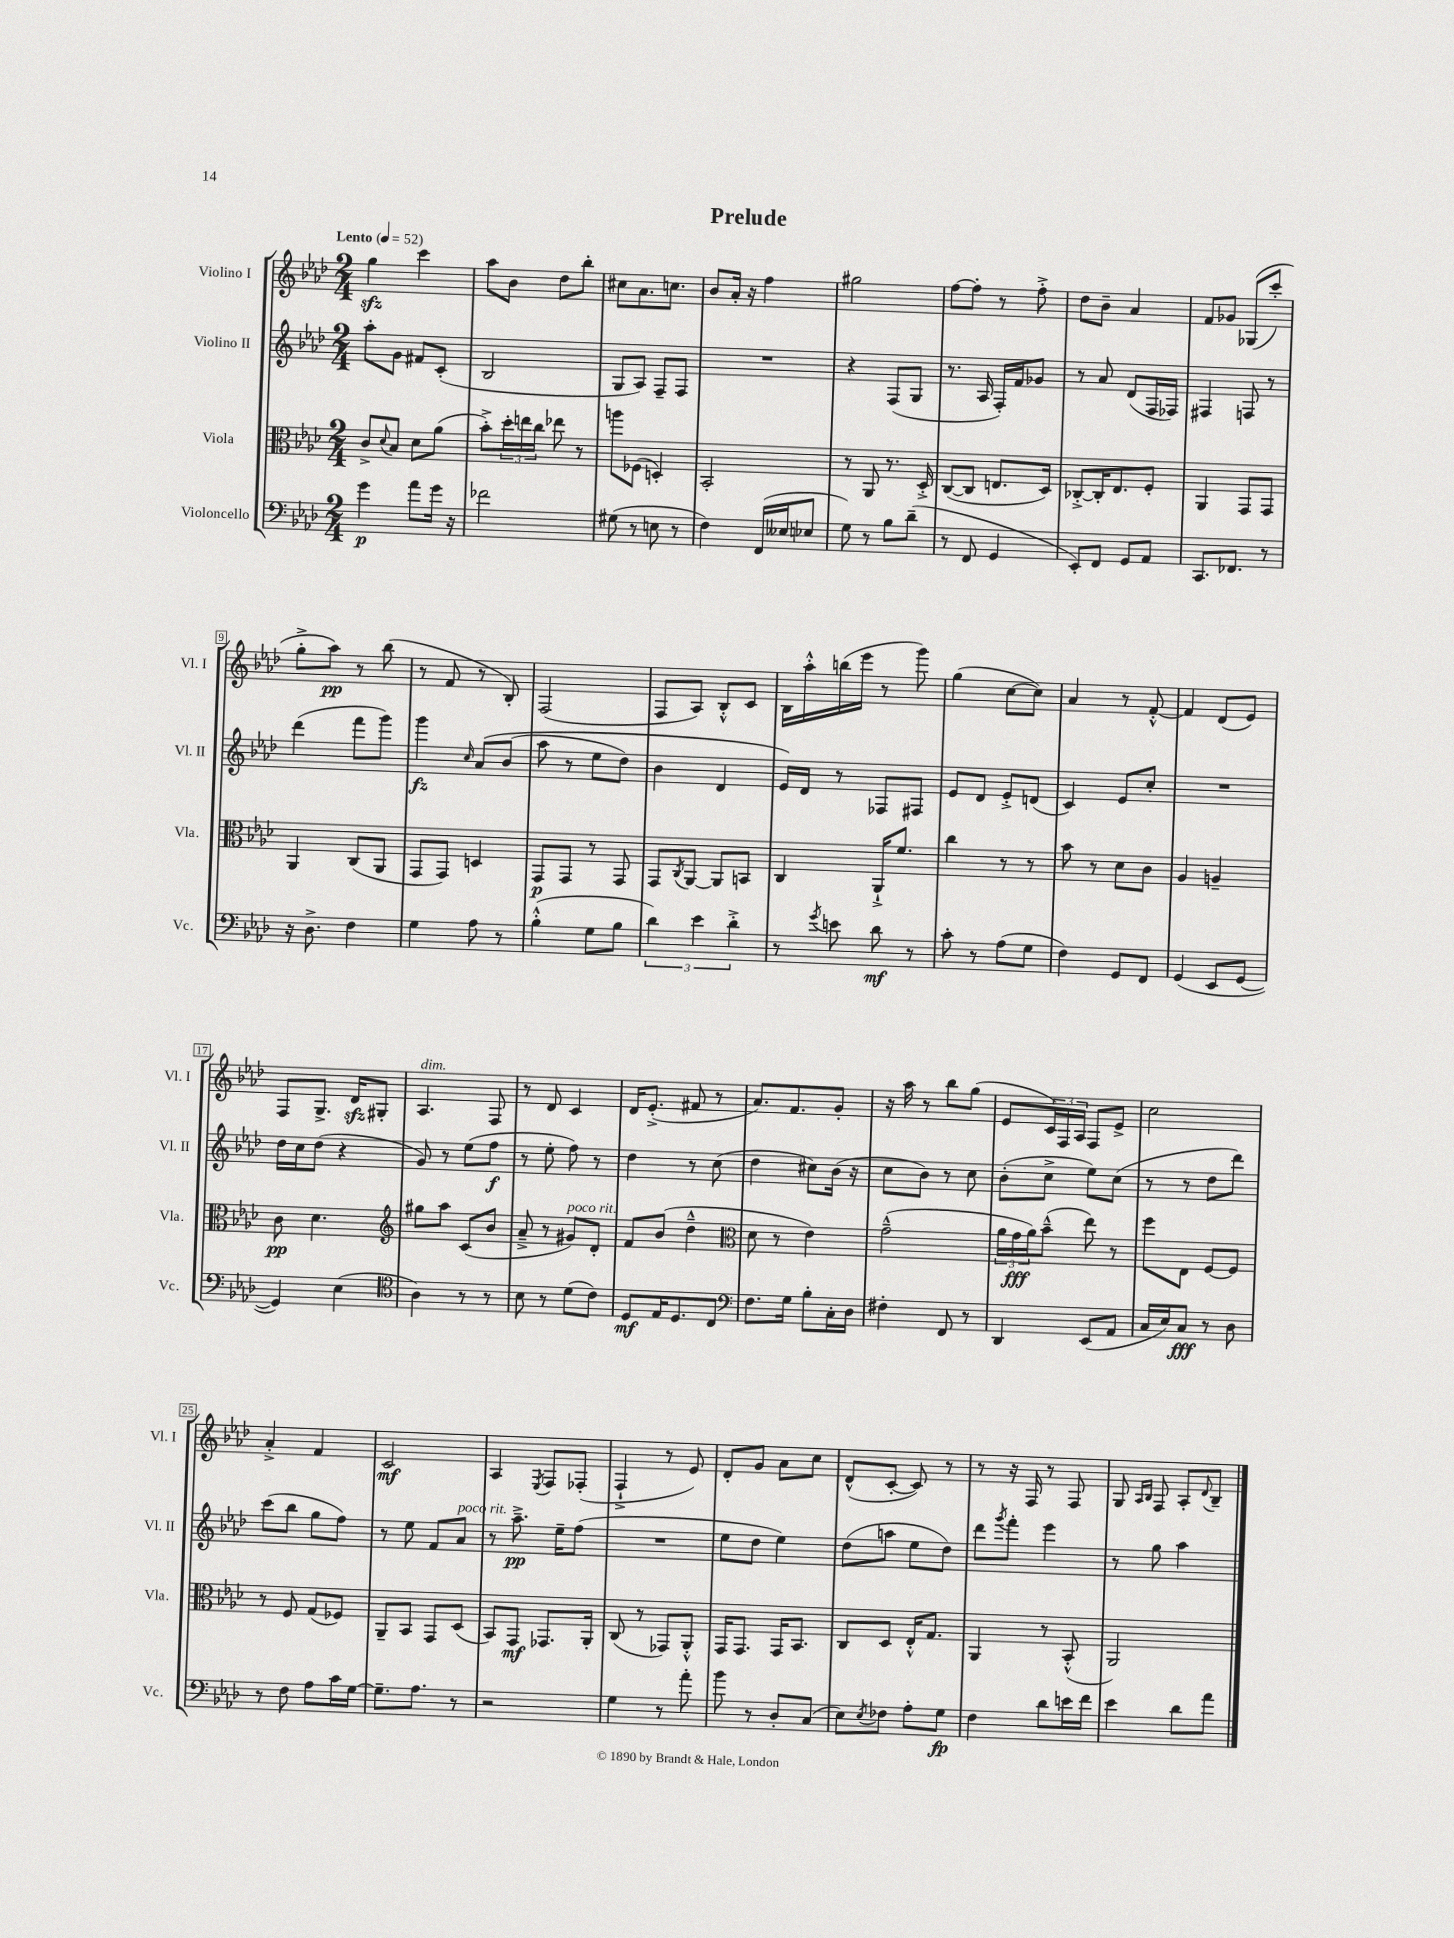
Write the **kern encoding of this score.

**kern	**dynam	**kern	**dynam	**kern	**dynam	**kern	**dynam
*part4	*part4	*part3	*part3	*part2	*part2	*part1	*part1
*staff4	*staff4	*staff3	*staff3	*staff2	*staff2	*staff1	*staff1
*I"Violoncello	*	*I"Viola	*	*I"Violino II	*	*I"Violino I	*
*I'Vc.	*	*I'Vla.	*	*I'Vl. II	*	*I'Vl. I	*
*clefF4	*	*clefC3	*	*clefG2	*	*clefG2	*
*k[b-e-a-d-]	*	*k[b-e-a-d-]	*	*k[b-e-a-d-]	*	*k[b-e-a-d-]	*
*M2/4	*	*M2/4	*	*M2/4	*	*M2/4	*
*MM52	*	*MM52	*	*MM52	*	*MM52	*
=1	=1	=1	=1	=1	=1	=1	=1
!	!	!	!	!	!	!LO:TX:a:B:t=Lento	!
4g\	p	8c^/L	.	8aa-'\L	.	4ggzz\	.
.	.	8qqd-/	.	.	.	.	.
.	.	8B-/J	.	8g\J	.	.	.
8a-\L	.	8d-\L	.	8f#X/L	.	4ccc\	.
16g\Jk	.	(8a-\J	.	(8c'/J	.	.	.
16r	.	.	.	.	.	.	.
=2	=2	=2	=2	=2	=2	=2	=2
2f-X\	.	8b-'^\L)	.	2B-/	.	8aa-\L	.
.	.	24dd-'\L	.	.	.	8b-\J	.
.	.	24een\	.	.	.	.	.
.	.	24cc\JJ	.	.	.	.	.
.	.	8ee-X\	.	.	.	8dd-\L	.
.	.	8r	.	.	.	8bb-'\J	.
=3	=3	=3	=3	=3	=3	=3	=3
(8G#X\	.	8aan\L	.	8G/L	.	8cc#X\L	.
8r	.	(8F-X\J	.	8A-/J)	.	8.a-\	.
8En\	.	4Dn'/)	.	8F~/L	.	.	.
.	.	.	.	.	.	8.ccn\J	.
8r	.	.	.	8F/J	.	.	.
=4	=4	=4	=4	=4	=4	=4	=4
4F\)	.	2BB-'/	.	2r	.	8b-/L	.
.	.	.	.	.	.	16a-'/Jk	.
.	.	.	.	.	.	16r	.
(16FF/LL	.	.	.	.	.	4ff\	.
16E--X/J	.	.	.	.	.	.	.
8E-X/J	.	.	.	.	.	.	.
=5	=5	=5	=5	=5	=5	=5	=5
8G\)	.	8r	.	4r	.	2gg#X\	.
8r	.	8AA-/	.	.	.	.	.
8B-\L	.	8.r	.	(8F/L	.	.	.
(8d-~\J	.	.	.	8G/J	.	.	.
.	.	16D-'^/	.	.	.	.	.
=6	=6	=6	=6	=6	=6	=6	=6
8r	.	([8C/L	.	8.r	.	[8ff\L	.
8FF/	.	8C/J]	.	.	.	8ff'\J]	.
.	.	.	.	16A-/	.	.	.
4GG/	.	8.En/L	.	16F'/LL)	.	8r	.
.	.	.	.	16f/J	.	.	.
.	.	.	.	8g-X/J	.	8ff'^\	.
.	.	16D-/Jk)	.	.	.	.	.
=7	=7	=7	=7	=7	=7	=7	=7
8EE-'/L)	.	[8C-X'^/L	.	8r	.	8dd-\L	.
8FF/J	.	16C-'/K]	.	8a-/	.	8b-~\J	.
.	.	8.E-/	.	.	.	.	.
8GG/L	.	.	.	(8d-/L	.	4a-/	.
8AA-/J	.	8F'/J	.	16F/L	.	.	.
.	.	.	.	16F-X/JJ)	.	.	.
=8	=8	=8	=8	=8	=8	=8	=8
8.CC/L	.	4AA-/	.	4F#X/	.	8f/L	.
.	.	.	.	.	.	8g-X/J	.
8.FF-X/J	.	.	.	.	.	.	.
.	.	8GG/L	.	8Fn/	.	((8G-X/L	.
8r	.	8GG/J	.	8r	.	8ccc'/J)	.
!!LO:LB:g=z
=9	=9	=9	=9	=9	=9	=9	=9
16r	.	4AA-/	.	(4ddd-\	.	8gg'^\L	.
8.D-^\	.	.	.	.	.	.	.
.	.	.	.	.	.	8aa-\J)	pp
4F\	.	(8C/L	.	8fff\L	.	8r	.
.	.	8AA-/J	.	8ggg\J)	.	(8bb-\	.
=10	=10	=10	=10	=10	=10	=10	=10
4G\	.	8GG/L	.	4ggg\	fz	8r	.
.	.	8GG/J)	.	.	.	8f/	.
.	.	.	.	16qqcc/	.	.	.
8A-\	.	4Dn/	.	(8a-/L	.	8r	.
8r	.	.	.	(8b-/J	.	8B-'/)	.
=11	=11	=11	=11	=11	=11	=11	=11
(4B-'^^\	.	8GG/L	p	8aa-\	.	(2F/	.
.	.	8GG/J	.	8r	.	.	.
8G\L	.	8r	.	8ee-\L	.	.	.
8B-\J	.	8GG/	.	8dd-\J)	.	.	.
=12	=12	=12	=12	=12	=12	=12	=12
6d-\)	.	8GG/L	.	4b-\	.	8F/L	.
.	.	8qC/	.	.	.	.	.
.	.	[8AA-/J	.	.	.	8A-/J)	.
6e-\	.	.	.	.	.	.	.
.	.	8AA-/L]	.	4d-/	.	8B-'^^/L	.
6d-'^\	.	.	.	.	.	.	.
.	.	8BBn/J	.	.	.	8c/J	.
=13	=13	=13	=13	=13	=13	=13	=13
8r	.	4C/	.	16e-/LL)	.	16B-\LL	.
.	.	.	.	16d-/JJ	.	16aa-'^^\	.
8qg/	.	.	.	.	.	.	.
8en\	.	.	.	8r	.	(16bbn\	.
.	.	.	.	.	.	16eee-\JJ	.
8d-\	mf	16AA-`^/KL	.	8F-X/L	.	8r	.
.	.	8.f/J	.	.	.	.	.
8r	.	.	.	8F#X/J	.	8ggg\)	.
=14	=14	=14	=14	=14	=14	=14	=14
8c'\	.	4cc\	.	8e-/L	.	(4gg\	.
8r	.	.	.	8d-/J	.	.	.
(8A-\L	.	8r	.	8e-'^/L	.	[8cc\L	.
8G\J	.	8r	.	(8dn/J	.	8cc\J])	.
=15	=15	=15	=15	=15	=15	=15	=15
4F\)	.	8b-\	.	4c/)	.	4a-/	.
.	.	8r	.	.	.	.	.
8GG/L	.	8d-\L	.	8e-/L	.	8r	.
8FF/J	.	8c\J	.	8cc'/J	.	[8f'^^/	.
=16	=16	=16	=16	=16	=16	=16	=16
(4GG/	.	4A-/	.	2r	.	4f/]	.
8EE-/L	.	4An~/	.	.	.	(8d-/L	.
[8GG/J	.	.	.	.	.	8e-/J)	.
!!LO:LB:g=z
=17	=17	=17	=17	=17	=17	=17	=17
4GG/])	.	8c\	pp	16dd-\LL	.	8F/L	.
.	.	.	.	16cc\J	.	.	.
.	.	4.d-\	.	(8dd-\J	.	8.G^/J	.
(4E-\	.	.	.	4r	.	.	.
.	.	.	.	.	.	16d-zz/KL	.
.	.	.	.	.	.	8G#X'/J	.
=18	=18	=18	=18	=18	=18	=18	=18
*clefC4	*	*clefG2	*	*	*	*	*
!	!	!	!	!	!	!LO:TX:a:i:t=dim.	!
4A-\)	.	8gg#X\L	.	8g/)	.	4.A-/	.
.	.	8aa-\J	.	8r	.	.	.
8r	.	(8c/L	.	(8ee-\L	.	.	.
8r	.	8b-/J	.	8ff\J	f	8F/	.
=19	=19	=19	=19	=19	=19	=19	=19
8B-\	.	8a-~^/	.	8r	.	8r	.
8r	.	8r	.	8ee-'\	.	8d-/	.
!	!	!LO:TX:a:i:t=poco rit.	!	!	!	!	!
(8d-\L	.	8g#X/L)	.	8ff\)	.	4c/	.
8c\J)	.	8d-'/J	.	8r	.	.	.
=20	=20	=20	=20	=20	=20	=20	=20
8D-/L	mf	8f/L	.	4dd-\	.	16d-/KL	.
.	.	.	.	.	.	(8.e-'^/J	.
16E-/K	.	(8b-/J	.	.	.	.	.
8.D-/	.	.	.	.	.	.	.
.	.	4dd-~^^\	.	8r	.	8f#X/	.
8C/J	.	.	.	(8cc\	.	8r	.
=21	=21	=21	=21	=21	=21	=21	=21
*clefF4	*	*clefC3	*	*	*	*	*
8.F\L	.	8d-\	.	4dd-\	.	8.a-/L)	.
.	.	8r	.	.	.	.	.
16G\Jk	.	.	.	.	.	8.f/	.
8B-'\L	.	4e-\)	.	8cc#X\L)	.	.	.
16C'\L	.	.	.	(16b-\Jk	.	8g'/J	.
16D-\JJ	.	.	.	16r	.	.	.
=22	=22	=22	=22	=22	=22	=22	=22
4F#X'\	.	(2g~^^\	.	8cc\L	.	16r	.
.	.	.	.	.	.	16aa-\	.
.	.	.	.	8b-\J)	.	8r	.
8FF/	.	.	.	8r	.	8bb-\L	.
8r	.	.	.	8cc\	.	(8gg\J	.
=23	=23	=23	=23	=23	=23	=23	=23
4DD-/	.	24a-\LL	.	(8b-'\L	.	8e-/L	.
.	.	24g\	fff	.	.	.	.
.	.	24a-\J)	.	.	.	.	.
.	.	(8b-~^^\J	.	8cc^\J	.	24c/L)	.
.	.	.	.	.	.	24F/	.
.	.	.	.	.	.	24A-/JJ	.
(8EE-/L	.	8ee-\)	.	8ee-\L)	.	8F/L	.
8AA-/J	.	8r	.	(8cc\J	.	8e-^/J	.
=24	=24	=24	=24	=24	=24	=24	=24
16C/LL	.	8ff\L	.	8r	.	2cc\	.
16E-/J)	.	.	.	.	.	.	.
8C/J	fff	8E-\J	.	8r	.	.	.
8r	.	[8F/L	.	8dd-\L	.	.	.
8D-\	.	8F/J]	.	8ddd-\J)	.	.	.
!!LO:LB:g=z
=25	=25	=25	=25	=25	=25	=25	=25
8r	.	8r	.	(8ccc\L	.	4a-'^/	.
8F\	.	8F/	.	8bb-\J	.	.	.
8A-\L	.	(8G/L	.	8gg\L	.	4f/	.
16c\L	.	8F-X/J)	.	8ff\J)	.	.	.
[16G\JJ	.	.	.	.	.	.	.
=26	=26	=26	=26	=26	=26	=26	=26
8.G~\L]	.	8AA-~/L	.	8r	.	2c/	mf
.	.	8BB-/J	.	8ee-\	.	.	.
8.A-\J	.	.	.	.	.	.	.
.	.	8GG/L	.	8f/L	.	.	.
!	!	!	!	!LO:TX:a:i:t=poco rit.	!	!	!
8r	.	(8D-/J	.	8a-/J	.	.	.
=27	=27	=27	=27	=27	=27	=27	=27
2r	.	8BB-/L)	.	8r	.	4A-/	.
.	.	8GG/J	mf	8.aa-~^\	pp	.	.
.	.	.	.	.	.	8qE-/	.
.	.	8.GG-X/L	.	.	.	8F/L	.
.	.	.	.	16ee-~\KL	.	.	.
.	.	.	.	(8ff\J	.	(8F-X'/J	.
.	.	16AA-'/Jk	.	.	.	.	.
=28	=28	=28	=28	=28	=28	=28	=28
4G\	.	(8C/	.	2r	.	4F`^/	.
.	.	8r	.	.	.	.	.
8r	.	8GG-X/L)	.	.	.	8r	.
8a-'\	.	8AA-'^^/J	.	.	.	8e-/)	.
=29	=29	=29	=29	=29	=29	=29	=29
8b-\	.	16GG/KL	.	8ee-\L	.	8d-'/L	.
.	.	8.GG/J	.	.	.	.	.
8r	.	.	.	8dd-\J	.	8g/J	.
8D-'/L	.	16GG/KL	.	4ee-\)	.	8a-\L	.
.	.	8.BB-/J	.	.	.	.	.
(8C/J	.	.	.	.	.	8cc\J	.
=30	=30	=30	=30	=30	=30	=30	=30
8E-\L)	.	8C/L	.	(8dd-\L	.	(8d-^^/L	.
8qE-/	.	.	.	.	.	.	.
8F-X\J	.	8D-/J	.	8aan\J	.	[8c'/J	.
8A-'\L	.	16E-'^^/KL	.	8ee-\L	.	8c/])	.
.	.	8.G/J	.	.	.	.	.
8G\J	fp	.	.	8dd-\J)	.	8r	.
=31	=31	=31	=31	=31	=31	=31	=31
4F\	.	4AA-/	.	8ddd-\L	.	8r	.
.	.	.	.	8qggg/	.	.	.
.	.	.	.	8fff'\J	.	16r	.
.	.	.	.	.	.	16F/	.
8d-\L	.	8r	.	4eee-\	.	8r	.
16en\L	.	(8BB-'^^/	.	.	.	8F/	.
16f\JJ	.	.	.	.	.	.	.
=32	=32	=32	=32	=32	=32	=32	=32
4e-\	.	2AA-/)	.	8r	.	8G/	.
.	.	.	.	.	.	16qqA-/LL	.
.	.	.	.	.	.	16qqB-/JJ	.
.	.	.	.	8gg\	.	8F/	.
8d-\L	.	.	.	4aa-\	.	8A-'/L	.
.	.	.	.	.	.	8qqd-/	.
8a-\J	.	.	.	.	.	8B-~/J	.
==	==	==	==	==	==	==	==
*-	*-	*-	*-	*-	*-	*-	*-
